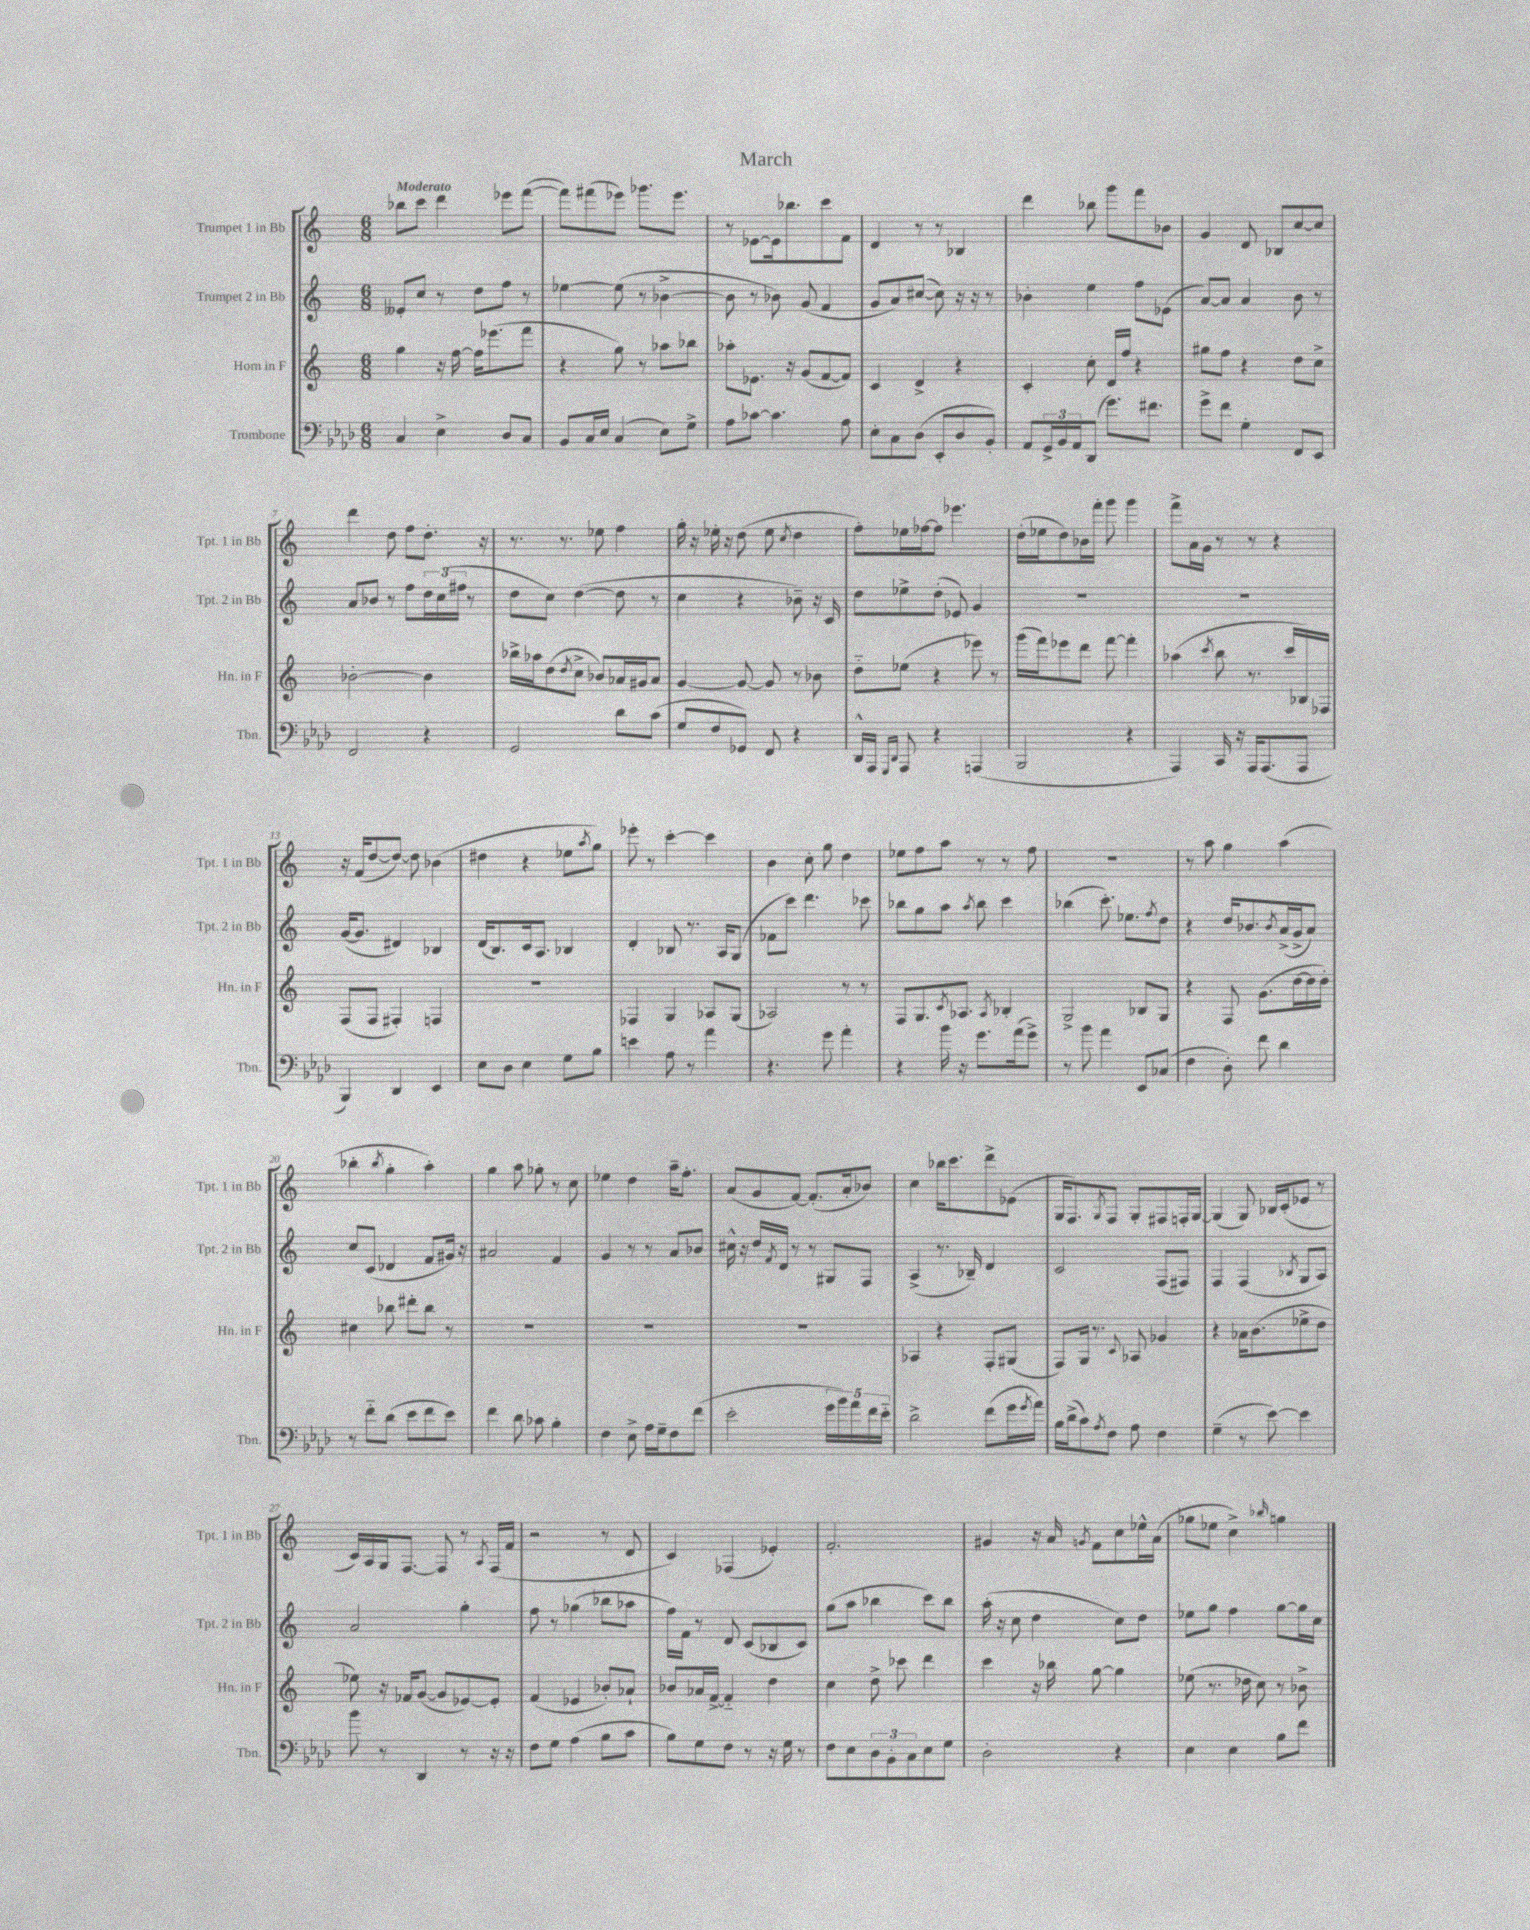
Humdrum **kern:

**kern	**kern	**kern	**kern
*staff4	*staff3	*staff2	*staff1
*clefF4	*clefG2	*clefG2	*clefG2
*k[b-e-a-d-]	*k[]	*k[]	*k[]
*M6/8	*M6/8	*M6/8	*M6/8
4C	4gg	8e--'	8bb-
.	.	8cc	8ccc
4E-^	16r	8r	4ddd
.	[16ff	.	.
.	16ff]	8dd	.
.	(8.eee-	.	.
8D-	.	8ff	8eee-
8C	8fff	8r	([8fff
=	=	=	=
8BB-	4r	[4ee-	8fff])
16C	.	.	(8fff#
16E-	.	.	.
(4C	8gg)	(8ee-]	8eee-)
.	8r	8r	8.ggg-
8E-)	8aa-	[4b-^	.
.	.	.	8.eee-
8G^	8bb-	.	.
=	=	=	=
8A-	8aa-'	8b-]	8r
[8c-	8.e-	8r	[8e-
4.c-]	.	8b-)	16e-]
.	16r	.	8.bb-
.	(8g	(8g	.
.	[8f	4f	8ccc
8A-	8f])	.	8f
=	=	=	=
8E-'	4c	8g	4d
8C	.	8a)	.
(8D-	4d^	([8cc#	8r
8EE-'	.	8cc#])	8r
8D-	4r	16r	4B-
.	.	16r	.
8BB-')	.	8r	.
=	=	=	=
8AA-	4c'	4b-'	4ddd
24GG^	.	.	.
24BB-	.	.	.
24AA-	.	.	.
(8DD-	8cc'	4ee	8bb-
8.g)	16d	.	8ggg
.	16ff	.	.
.	4r	8ff	8fff
8.f#	.	.	.
.	.	(8e-	8b-
=	=	=	=
8g^	8gg#	[8a)	4g
8f	8ff	8a]	.
4G'	4r	4a	8d
.	.	.	8B-
8FF	8dd	8b	[8cc
8EE-	8cc^	8r	8cc]
=	=	=	=
2FF	[2b-'	8a	4ddd
.	.	8b-	.
.	.	8r	8dd
.	.	8ff	8ff
4r	4b-]	24dd	8.dd'
.	.	(24cc	.
.	.	24ff#	.
.	.	8r	.
.	.	.	16r
=	=	=	=
2GG	16bb-^	8dd	8.r
.	16aa-	.	.
.	(8dd	8cc)	.
.	.	.	8.r
.	8qdd	.	.
.	8cc^	([4dd	.
.	8b-)	.	8ee-
8d-	16a-	8dd]	4ff
.	16g#	.	.
(8c	8a-	8r	.
=	=	=	=
8G	[4g	4cc	16gg'
.	.	.	16r
8F	.	.	16ee-'
.	.	.	16r
8GG-)	8g_	4r	(8dd
8FF	8g]	.	8ee-
.	.	.	8qcc
4r	8r	8b-~)	4dd
.	8b-	16r	.
.	.	16c	.
=	=	=	=
16DD-^^	8dd'~	8dd	8ff')
16AAA-	.	.	.
16qqGGG	.	.	.
16qqDD-	.	.	.
8AAA-	(8ee-	8ee-^	16ee-
.	.	.	[16ff-
4r	4r	(8dd'	8ff-]
.	.	8e-)	4.eee-
(4AAA	8eee-)	4g	.
.	8r	.	.
=	=	=	=
2BBB-	(16ggg	2.r	(16dd'
.	16fff)	.	16ee-
.	8eee-	.	8dd)
.	8ddd	.	16b-
.	.	.	16fff'
.	[8fff	.	8ggg
4r	4fff']	.	4ggg
=	=	=	=
4AAA-)	(4aa-	2.r	8fff^
.	.	.	16a
.	.	.	16g
.	8qccc	.	.
16CC	8bb	.	8r
16r	.	.	.
16AAA-	8.r	.	8r
(8.AAA-	.	.	.
.	.	.	4r
.	16ccc	.	.
8AAA-	16B-)	.	.
.	16F-	.	.
=	=	=	=
4BBB-)	(8F	([16g	16r
.	.	8.g]	(16f
.	8F	.	[8dd
4DD-	4F#')	4d#)	8dd_)
.	.	.	8dd]
4EE-	4F	4B-	(4b-
=	=	=	=
8E-	2.r	(16d	4dd#
.	.	8.B)	.
8D-	.	.	.
4E-	.	16c	4r
.	.	8.A	.
8G	.	4B-	8ee-
.	.	.	8qaa
8B-	.	.	8gg)
=	=	=	=
4e	4F-	4d'	8eee-'
.	.	.	8r
8A-	4G	8B-	[4ccc'
8r	.	8.r	.
4a-	8A-	.	4ccc]
.	.	16A	.
.	(8G	(8G	.
=	=	=	=
4.r	2A-)	8f-	4b
.	.	8ccc)	.
.	.	4.ddd	8cc'
8g	.	.	8gg
4a-'	8r	.	4dd
.	8r	8ccc-	.
=	=	=	=
4r	8F	8bb-	8ee-
.	8.G	8gg	8ff
16b-	.	8aa	8aa
.	8qc	.	.
16r	8.A-	.	.
.	.	8qaa	.
8.g	.	8bb-	8r
.	8qA-	.	.
.	4B-'	4ccc	8r
(16a-	.	.	.
8g^)	.	.	8ff
=	=	=	=
8r	2G^	(4bb-	2.r
8b-	.	.	.
4a-	.	8.ccc')	.
.	.	8.ee-	.
8EE-	8B-	.	.
.	.	8qff	.
(8C-	8G	8dd	.
=	=	=	=
4F	4r	4r	8r
.	.	.	8aa
8D-')	8F	16dd	4gg
.	.	8.b-	.
8f	(8.g	.	.
.	.	8qb-	.
4d-	.	(16a^	(4aa
.	[16dd	16g^	.
.	16dd]	8a)	.
.	16dd')	.	.
=	=	=	=
8r	4cc#	8cc	4bb-'
8f'~	.	(8c	.
.	.	.	8qbb-
(8d-	8bb-	4d-	4gg'
8e-	8ddd#'	.	.
8f	8bb-	8f	4aa')
8e-)	8r	16g#)	.
.	.	16r	.
=	=	=	=
4f	2.r	2a#	4gg
8d-	.	.	8aa
8c-	.	.	8gg-'
4B-'	.	4f	8r
.	.	.	8cc
=	=	=	=
4F	2.r	4g	4ee-
8E-^	.	8r	4dd
16A-	.	8r	.
16G~	.	.	.
8F	.	8a	16aa~
.	.	.	8.ff'
(8f	.	8b-	.
=	=	=	=
2e-'	2.r	16cc#^^	(8a
.	.	16r	.
.	.	16dd	8g
.	.	8qf	.
.	.	16d	.
.	.	8r	[8f)
.	.	8r	(8.f']
20g	.	8G#	.
20b-)	.	.	.
.	.	.	16a'
20a-	.	.	.
.	.	8F	8b-)
20f	.	.	.
20e-'~	.	.	.
=	=	=	=
2d-^	4A-	(4A^	4cc
.	4r	8.r	16bb-
.	.	.	8.ccc
.	.	16B-~)	.
(8f	8F'	4d	8ddd^
16g	(8G#	.	(8e-
8qg	.	.	.
16a-)	.	.	.
=	=	=	=
16B-	8F)	2c	16G
(16d-^	.	.	8.F)
8c)	16G	.	.
.	8.r	.	.
8qA-	.	.	8qG
8F	.	.	8F
.	8qqc	.	.
8A-	8A-	.	8G'
4F	4g-	(8F	8F#
.	.	8F#)	16F'
.	.	.	[16G
=	=	=	=
(4G~	4r	4F	(4G]
8r	16a-	(4F	8G)
.	(8.b	.	.
[8e-)	.	.	16B-
.	.	.	(16c'
.	.	8qB-	.
4e-]	8ee-^	8G	8e-
.	8dd	8A)	8r
=	=	=	=
8b-	8ee-)	2a	16c)
.	.	.	16A
8r	16r	.	16G
.	16f-	.	[8.F
4DD-	([8g	.	.
.	8g]	.	8F]
8r	[8e-)	4gg'	8r
.	.	.	8qA
16r	8e-']	.	(16F
16r	.	.	16f
=	=	=	=
8F	(4f	8ff	2r
8G	.	8r	.
(4A-	4e-	(4gg-	.
8B-	8b-')	8bb-	8r
8c	8a-`	8aa-	8d
=	=	=	=
8B-)	8b-	16ff)	4c)
.	.	16f	.
8G	16a-	8r	.
.	[16f^	.	.
8F	4f'~]	8d	(4F-
8r	.	(8c	.
16r	4dd	8B-	4e-')
16G	.	.	.
8r	.	8c)	.
=	=	=	=
8F	4cc	(8gg	2.f'
8E-	.	8aa	.
12D-	8dd^	4bb-	.
12BB-'	.	.	.
.	8ccc-	.	.
12C	.	.	.
8E-	4ddd	8ccc)	.
8G	.	8bb-	.
=	=	=	=
2D-'	4ccc	(16aa'	4g#
.	.	16r	.
.	.	8cc	.
.	16r	4dd	16r
.	16bb-	.	16a
.	.	.	8qg
.	[8gg	.	8f
4r	4gg]	8cc)	8cc
.	.	8dd	16ee-^^
.	.	.	(16a
=	=	=	=
4E-	(8ee-	8ee-	8gg-
.	8.r	8gg	8ee-
4E-	.	4ff	4cc^)
.	16dd-	.	.
.	8cc)	.	.
.	.	.	16qqbb-
8B-	8r	[8gg	4gg
8f	8b-^	16gg]	.
.	.	16cc	.
==	==	==	==
*-	*-	*-	*-
